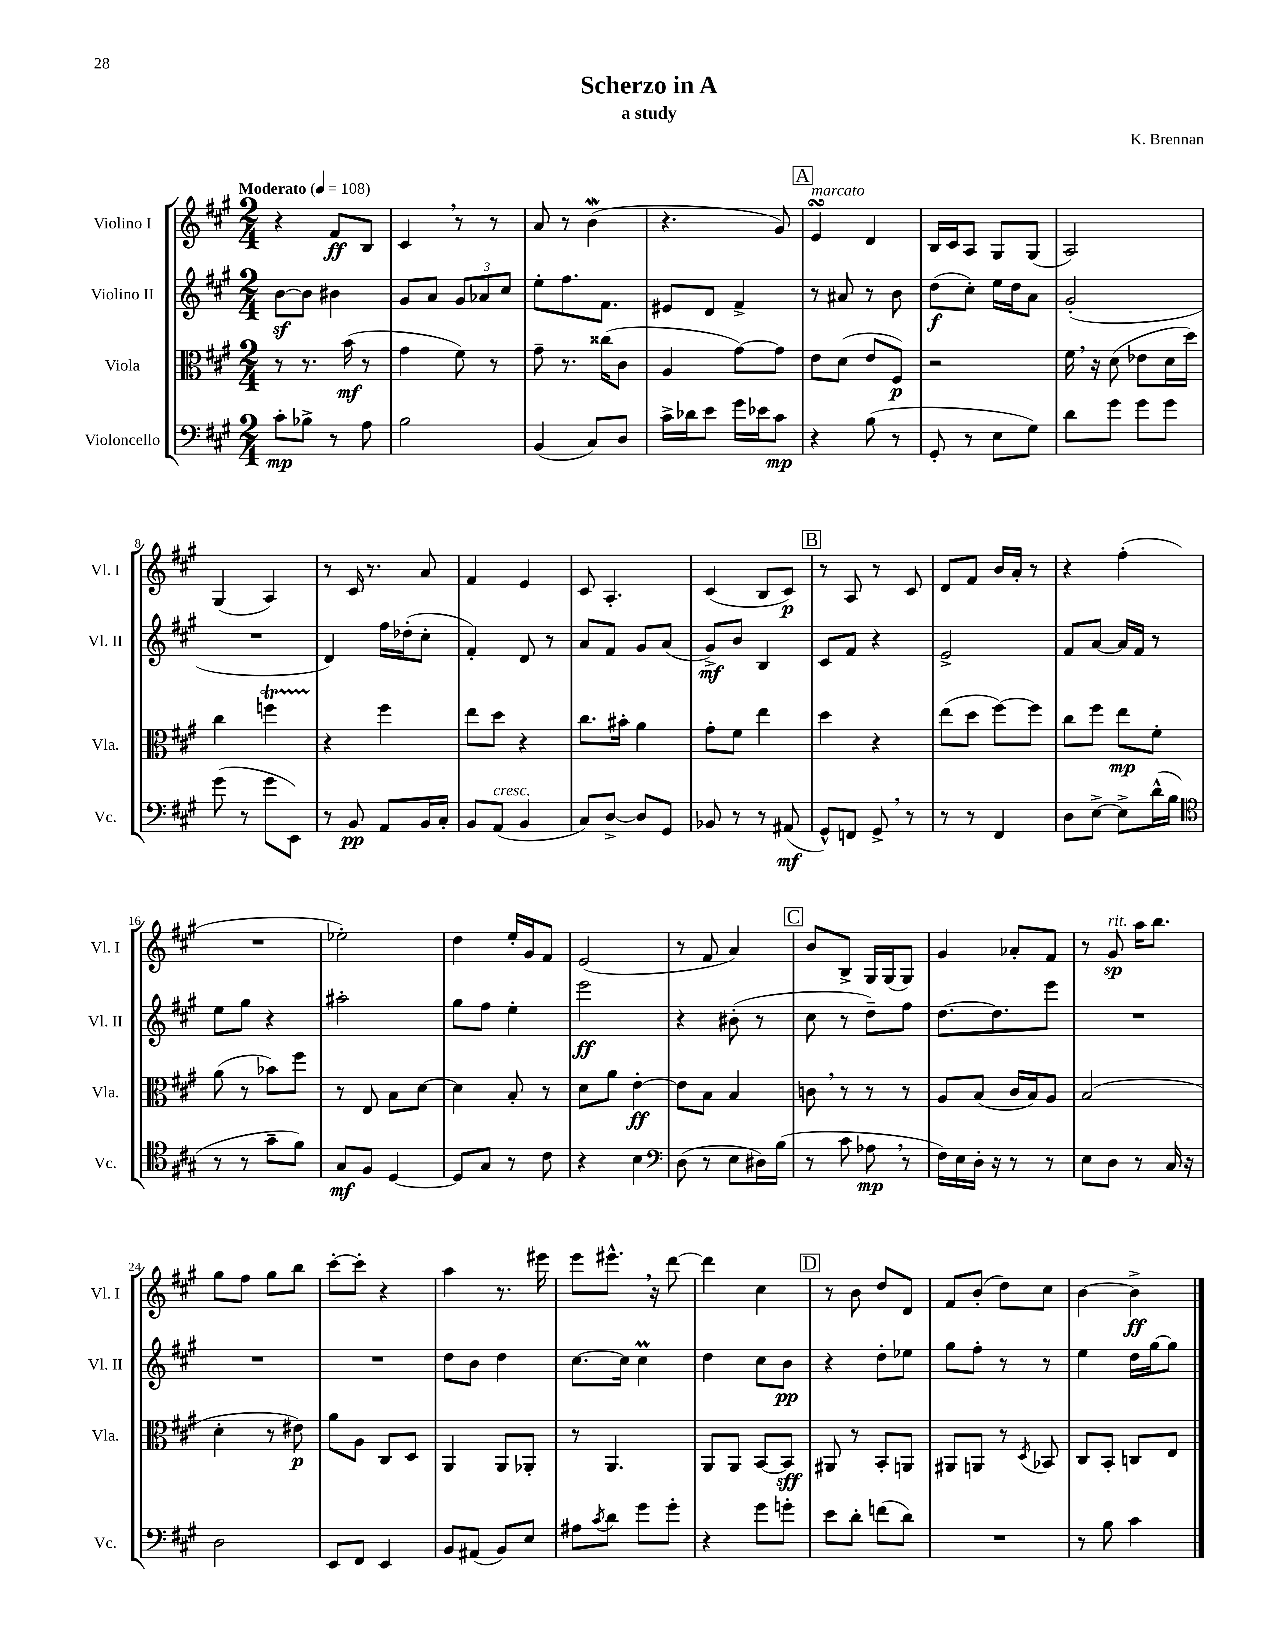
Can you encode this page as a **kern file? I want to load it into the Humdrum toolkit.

**kern	**dynam	**kern	**dynam	**kern	**dynam	**kern	**dynam
*part4	*part4	*part3	*part3	*part2	*part2	*part1	*part1
*staff4	*staff4	*staff3	*staff3	*staff2	*staff2	*staff1	*staff1
*I"Violoncello	*	*I"Viola	*	*I"Violino II	*	*I"Violino I	*
*I'Vc.	*	*I'Vla.	*	*I'Vl. II	*	*I'Vl. I	*
*clefF4	*	*clefC3	*	*clefG2	*	*clefG2	*
*k[f#c#g#]	*	*k[f#c#g#]	*	*k[f#c#g#]	*	*k[f#c#g#]	*
*M2/4	*	*M2/4	*	*M2/4	*	*M2/4	*
*MM108	*	*MM108	*	*MM108	*	*MM108	*
=1	=1	=1	=1	=1	=1	=1	=1
!	!	!	!	!	!	!LO:TX:a:B:t=Moderato	!
8c#'\L	mp	8r	.	[8bz\L	.	4r	.
8B-X^\J	.	8.r	.	8b\J]	.	.	.
8r	.	.	.	4b#X\	.	8f#/L	ff
.	.	(16b\	mf	.	.	.	.
8A\	.	8r	.	.	.	8B/J	.
=2	=2	=2	=2	=2	=2	=2	=2
2B\	.	4g#\	.	8g#/L	.	4c#,/	.
.	.	.	.	8a/J	.	.	.
.	.	8f#\)	.	12g#/L	.	8r	.
.	.	.	.	12a-X/	.	.	.
.	.	8r	.	.	.	8r	.
.	.	.	.	12cc#/J	.	.	.
=3	=3	=3	=3	=3	=3	=3	=3
(4BB/	.	8g#~\	.	8ee'\L	.	8a/	.
.	.	8.r	.	8.ff#\	.	8r	.
8C#/L)	.	.	.	.	.	(4bW\	.
.	.	(16cc##X\KL	.	8.f#\J	.	.	.
8D/J	.	8c#\J	.	.	.	.	.
=4	=4	=4	=4	=4	=4	=4	=4
16c#^\LL	.	4A/	.	8e#X/L	.	4.r	.
16d-X\J	.	.	.	.	.	.	.
8e\J	.	.	.	8d/J	.	.	.
16g#\LL	.	[8g#\L)	.	4f#^/	.	.	.
16e-X\J	.	.	.	.	.	.	.
8c#\J	mp	8g#\J]	.	.	.	8g#/)	.
!!LO:REH:place=s1:t=A
=5	=5	=5	=5	=5	=5	=5	=5
!	!	!	!	!	!	!LO:TX:a:i:t=marcato	!
4r	.	8e\L	.	8r	.	4esSSS/	.
.	.	(8d\J	.	8a#X/	.	.	.
(8B\	.	8e/L	.	8r	.	4d/	.
8r	.	8F#/J)	p	8b\	.	.	.
=6	=6	=6	=6	=6	=6	=6	=6
8GG#'/	.	2r	.	(8dd\L	f	16B/LL	.
.	.	.	.	.	.	16c#/J	.
8r	.	.	.	8cc#'\J)	.	8A/J	.
8E\L	.	.	.	16ee\LL	.	8G#/L	.
.	.	.	.	16dd\J	.	.	.
8G#\J)	.	.	.	8a\J	.	(8G#/J	.
=7	=7	=7	=7	=7	=7	=7	=7
8d\L	.	16f#,\	.	(2g#'/	.	2A/)	.
.	.	16r	.	.	.	.	.
8g#\J	.	(8d\	.	.	.	.	.
8g#\L	.	8e-X\L	.	.	.	.	.
8g#\J	.	16d\L	.	.	.	.	.
.	.	16dd\JJ)	.	.	.	.	.
!!LO:LB:g=z
=8	=8	=8	=8	=8	=8	=8	=8
(8g#\	.	4cc#\	.	2r	.	(4G#/	.
8r	.	.	.	.	.	.	.
8g#\L	.	4ffnT\	.	.	.	4A/)	.
8EE\J)	.	.	.	.	.	.	.
=9	=9	=9	=9	=9	=9	=9	=9
8r	.	4r	.	4d/)	.	8r	.
8BB/	pp	.	.	.	.	16c#/	.
.	.	.	.	.	.	8.r	.
8AA/L	.	4ff#\	.	16ff#\LL	.	.	.
.	.	.	.	(16dd-X'\J	.	.	.
16BB/L	.	.	.	8cc#'\J	.	8a/	.
16C#'/JJ	.	.	.	.	.	.	.
=10	=10	=10	=10	=10	=10	=10	=10
8BB/L	.	8ee\L	.	4f#'/)	.	4f#/	.
!LO:TX:a:i:t=cresc.	!	!	!	!	!	!	!
(8AA/J	.	8dd\J	.	.	.	.	.
4BB/	.	4r	.	8d/	.	4e/	.
.	.	.	.	8r	.	.	.
=11	=11	=11	=11	=11	=11	=11	=11
8C#/L)	.	8.cc#\L	.	8a/L	.	8c#/	.
[8D^/J	.	.	.	8f#/J	.	4.A'/	.
.	.	16b#X'\Jk	.	.	.	.	.
8D/L]	.	4a\	.	8g#/L	.	.	.
8GG#/J	.	.	.	(8a/J	.	.	.
=12	=12	=12	=12	=12	=12	=12	=12
8BB-X/	.	8g#'\L	.	8g#^/L)	mf	(4c#/	.
8r	.	8f#\J	.	8b/J	.	.	.
8r	.	4ee\	.	4B/	.	8B/L	.
(8AA#X/	mf	.	.	.	.	8c#/J)	p
!!LO:REH:place=s1:t=B
=13	=13	=13	=13	=13	=13	=13	=13
8GG#^^/L)	.	4dd\	.	8c#/L	.	8r	.
8FFn/J	.	.	.	8f#/J	.	8A/	.
8GG#^,/	.	4r	.	4r	.	8r	.
8r	.	.	.	.	.	8c#/	.
=14	=14	=14	=14	=14	=14	=14	=14
8r	.	(8ee\L	.	2e^/	.	8d/L	.
8r	.	8dd\J	.	.	.	8f#/J	.
4FF#/	.	[8ff#\L)	.	.	.	16b/LL	.
.	.	.	.	.	.	16a'/JJ	.
.	.	8ff#\J]	.	.	.	8r	.
=15	=15	=15	=15	=15	=15	=15	=15
8D\L	.	8cc#\L	.	8f#/L	.	4r	.
[8E^\J	.	8ff#\J	.	[8a/J	.	.	.
8E^\L]	.	8ee\L	mp	16a/LL]	.	(4ff#'\	.
.	.	.	.	16f#/JJ	.	.	.
(16d^^\L	.	8f#'\J	.	8r	.	.	.
16B\JJ	.	.	.	.	.	.	.
!!LO:LB:g=z
=16	=16	=16	=16	=16	=16	=16	=16
*clefC4	*	*	*	*	*	*	*
8r	.	(8a\	.	8ee\L	.	2r	.
8r	.	8r	.	8gg#\J	.	.	.
8g#~\L	.	8b-X\L)	.	4r	.	.	.
8f#\J)	.	8ff#\J	.	.	.	.	.
=17	=17	=17	=17	=17	=17	=17	=17
8G#/L	mf	8r	.	2aa#X'\	.	2ee-X'\)	.
8F#/J	.	8E/	.	.	.	.	.
[4D/	.	8B\L	.	.	.	.	.
.	.	[8d\J	.	.	.	.	.
=18	=18	=18	=18	=18	=18	=18	=18
8D/L]	.	4d\]	.	8gg#\L	.	4dd\	.
8G#/J	.	.	.	8ff#\J	.	.	.
8r	.	8B'/	.	4ee'\	.	16ee'/LL	.
.	.	.	.	.	.	16g#/J	.
8c#\	.	8r	.	.	.	8f#/J	.
=19	=19	=19	=19	=19	=19	=19	=19
4r	.	8d\L	.	2eee\	ff	(2e/	.
.	.	8a\J	.	.	.	.	.
4B\	.	[4e'\	ff	.	.	.	.
=20	=20	=20	=20	=20	=20	=20	=20
*clefF4	*	*	*	*	*	*	*
(8D\	.	8e\L]	.	4r	.	8r	.
8r	.	8B\J	.	.	.	8f#/	.
8E\L	.	4B/	.	(8b#X'\	.	4a/)	.
16D#X\L)	.	.	.	8r	.	.	.
(16B\JJ	.	.	.	.	.	.	.
!!LO:REH:place=s1:t=C
=21	=21	=21	=21	=21	=21	=21	=21
8r	.	8cn,\	.	8cc#\	.	8b/L	.
8c#\	.	8r	.	8r	.	8B^/J	.
8A-X,\	mp	8r	.	8dd~\L)	.	16G#/LL	.
.	.	.	.	.	.	(16G#/J	.
8r	.	8r	.	8ff#\J	.	8G#/J)	.
=22	=22	=22	=22	=22	=22	=22	=22
16F#\LL)	.	8A/L	.	[8.dd\L	.	4g#/	.
16E\	.	.	.	.	.	.	.
16D'\JJ	.	(8B/J	.	.	.	.	.
16r	.	.	.	8.dd\]	.	.	.
8r	.	16c#/LL	.	.	.	8a-X'/L	.
.	.	16B/J)	.	.	.	.	.
8r	.	8A/J	.	8eee\J	.	8f#/J	.
=23	=23	=23	=23	=23	=23	=23	=23
8E\L	.	(2B/	.	2r	.	8r	.
!	!	!	!	!	!	!LO:TX:a:i:t=rit.	!
8D\J	.	.	.	.	.	8g#/	sp
8r	.	.	.	.	.	16aa\KL	.
.	.	.	.	.	.	8.bb\J	.
16C#/	.	.	.	.	.	.	.
16r	.	.	.	.	.	.	.
!!LO:LB:g=z
=24	=24	=24	=24	=24	=24	=24	=24
2D\	.	4d'\	.	2r	.	8gg#\L	.
.	.	.	.	.	.	8ff#\J	.
.	.	8r	.	.	.	8gg#\L	.
.	.	8e#X\)	p	.	.	8bb\J	.
=25	=25	=25	=25	=25	=25	=25	=25
8EE/L	.	8a\L	.	2r	.	[8ccc#'\L	.
8FF#/J	.	8A\J	.	.	.	8ccc#'\J]	.
4EE/	.	8C#/L	.	.	.	4r	.
.	.	8D/J	.	.	.	.	.
=26	=26	=26	=26	=26	=26	=26	=26
8BB/L	.	4AA/	.	8dd\L	.	4aa\	.
(8AA#X/J	.	.	.	8b\J	.	.	.
8BB/L)	.	8AA/L	.	4dd\	.	8.r	.
8E/J	.	8AA-X'/J	.	.	.	.	.
.	.	.	.	.	.	16eee#X\	.
=27	=27	=27	=27	=27	=27	=27	=27
8A#X\L	.	8r	.	[8.cc#\L	.	8eee\L	.
8qc#/	.	.	.	.	.	.	.
8d\J	.	4.AA/	.	.	.	8.eee#X^^,\J	.
.	.	.	.	16cc#\Jk]	.	.	.
8g#\L	.	.	.	4cc#m\	.	.	.
.	.	.	.	.	.	16r	.
8g#'\J	.	.	.	.	.	[8ddd\	.
=28	=28	=28	=28	=28	=28	=28	=28
4r	.	8AA/L	.	4dd\	.	4ddd\]	.
.	.	8AA/J	.	.	.	.	.
8g#\L	.	[8BB/L	.	8cc#\L	.	4cc#\	.
8gn'\J	.	8BB/J]	sff	8b\J	pp	.	.
!!LO:REH:place=s1:t=D
=29	=29	=29	=29	=29	=29	=29	=29
8e\L	.	8AA#X/	.	4r	.	8r	.
8d'\J	.	8r	.	.	.	8b\	.
(8fn\L	.	8BB'/L	.	8dd'\L	.	8dd/L	.
8d\J)	.	8AAn/J	.	8ee-X\J	.	8d/J	.
=30	=30	=30	=30	=30	=30	=30	=30
2r	.	8AA#X/L	.	8gg#\L	.	8f#/L	.
.	.	8AAn/J	.	8ff#'\J	.	(8b'/J	.
.	.	8r	.	8r	.	8dd\L)	.
.	.	8qD/	.	.	.	.	.
.	.	8BB-X/	.	8r	.	8cc#\J	.
=31	=31	=31	=31	=31	=31	=31	=31
8r	.	8C#/L	.	4ee\	.	[4b\	.
8B\	.	8BB'/J	.	.	.	.	.
4c#\	.	8Cn/L	.	16dd\LL	.	4b^\]	ff
.	.	.	.	[16gg#\J	.	.	.
.	.	8E/J	.	8gg#\J]	.	.	.
==	==	==	==	==	==	==	==
*-	*-	*-	*-	*-	*-	*-	*-
